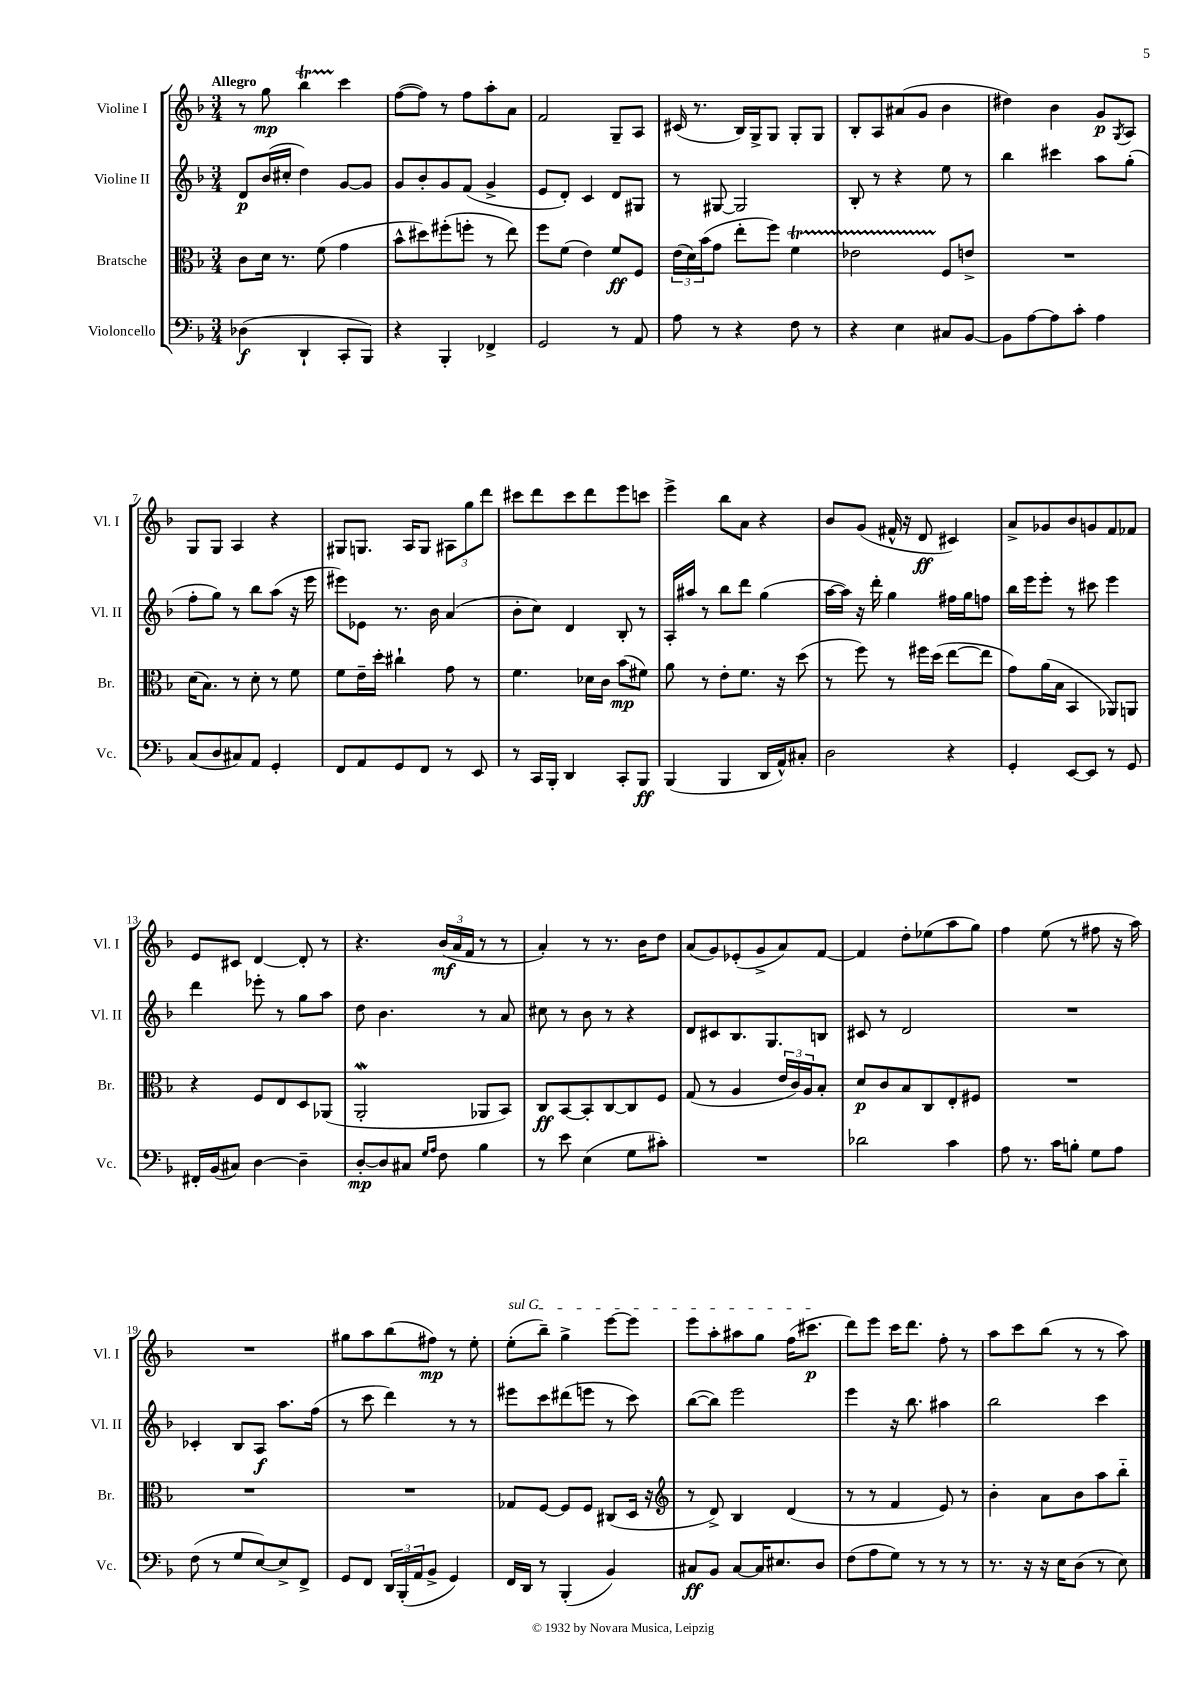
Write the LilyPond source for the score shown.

<<
\new StaffGroup <<
\new Staff = "s0" \with { instrumentName = "Violine I" shortInstrumentName = "Vl. I" } {
    \clef treble \key f \major \numericTimeSignature \time 3/4 \tempo "Allegro"
    r8 g''8\mp bes''4\startTrillSpan c'''4\stopTrillSpan |
    f''8~( f''8) r8 f''8 a''8-. a'8 |
    f'2 g8-- a8 |
    cis'16( r8. bes16) g16-> g8 g8-. g8 |
    bes8-. a8 ais'8( g'8 bes'4 |
    dis''4) bes'4 g'8\p \acciaccatura { g8 } a8 |
    g8 g8 a4 r4 |
    gis8 g8. a16 g8 \tuplet 3/2 { ais8 g''8 d'''8 } |
    cis'''8 d'''8 cis'''8 d'''8 e'''8 c'''8 |
    e'''4-> bes''8 a'8 r4 |
    bes'8 g'8( fis'16-^ r16 d'8\ff cis'4) |
    a'8-> ges'8 bes'8 g'8 f'8 fes'8 |
    e'8 cis'8 d'4~ d'8-. r8 |
    r4. \tuplet 3/2 { bes'16\mf( a'16 f'16 } r8 r8 |
    a'4-.) r8 r8. bes'16 d''8 |
    a'8( g'8) ees'8-.( g'8-> a'8) f'8~ |
    f'4 d''8-. ees''8( a''8 g''8) |
    f''4 e''8( r8 fis''8 r16 a''16) |
    R2. |
    gis''8 a''8 bes''8( fis''8\mp) r8 e''8-. |
    \once \override TextSpanner.bound-details.left.text = \markup { \italic "sul G" } e''8-.\startTextSpan( bes''8--) g''4-> e'''8~ e'''8 |
    e'''8 a''8-. ais''8 g''8 f''16( cis'''8.\p\stopTextSpan |
    d'''8) e'''8 c'''16 d'''8. f''8-. r8 |
    a''8 c'''8 bes''8( r8 r8 a''8) \bar "|." |
}
\new Staff = "s1" \with { instrumentName = "Violine II" shortInstrumentName = "Vl. II" } {
    \clef treble \key f \major \numericTimeSignature \time 3/4
    d'8\p bes'16( cis''16-. d''4) g'8~ g'8 |
    g'8 bes'8-. g'8 f'8( g'4-> |
    e'8 d'8-.) c'4 d'8 gis8 |
    r8 gis8~ gis2 |
    bes8-. r8 r4 e''8 r8 |
    bes''4 cis'''4 a''8 g''8-.( |
    f''8-. g''8) r8 bes''8 a''8( r16 e'''16 |
    eis'''8) ees'8 r8. bes'16 a'4( |
    bes'8-. c''8) d'4 bes8-. r8 |
    a16-. ais''16 r8 bes''8 d'''8 g''4( |
    a''16~ a''16) r16 d'''16-. g''4 fis''16 g''16 f''8 |
    bes''16 e'''16 e'''8-. r8 cis'''8 e'''4 |
    d'''4 ees'''8-. r8 g''8 a''8 |
    d''8 bes'4. r8 a'8 |
    cis''8 r8 bes'8 r8 r4 |
    d'8 cis'8 bes8. g8. b8 |
    cis'8 r8 d'2 |
    R2. |
    ces'4-. bes8 a8\f a''8. f''16( |
    r8 c'''8 d'''4) r8 r8 |
    eis'''8 c'''8 dis'''8( e'''8 r8 c'''8) |
    bes''8~( bes''8) e'''2 |
    e'''4 r16 bes''8. ais''4 |
    bes''2 c'''4 \bar "|." |
}
\new Staff = "s2" \with { instrumentName = "Bratsche" shortInstrumentName = "Br." } {
    \clef alto \key f \major \numericTimeSignature \time 3/4
    c'8 d'16 r8. f'8( g'4 |
    bes'8-^ dis''8) fis''8-.( f''8-. r8 e''8) |
    f''8 f'8( e'4) f'8\ff f8 |
    \tuplet 3/2 { e'16( d'16) bes'16( } g'8 e''8-. f''8) f'4\startTrillSpan |
    ees'2 f8\stopTrillSpan e'8-> |
    R2. |
    d'16( bes8.) r8 d'8-. r8 f'8 |
    f'8 e'16-- d''16-. cis''4-! g'8 r8 |
    f'4. des'16 c'16 bes'8\mp( fis'8) |
    a'8 r8 e'8-. f'8. r16 d''8( |
    r8 f''8) r8 fis''16 d''16( e''8~ e''8 |
    g'8) a'16( bes16 bes,4 aes,8) a,8 |
    r4 f8 e8 d8 aes,8( |
    a,2-.\mordent aes,8 bes,8) |
    c8\ff bes,8~ bes,8-. c8~ c8 f8 |
    g8( r8 a4 \tuplet 3/2 { e'16 c'16) a16 } bes8-. |
    d'8\p c'8 bes8 c8 e8-. fis8 |
    R2. |
    R2. |
    R2. |
    ges8 f8~ f8 f8 cis8( d16 r16 |
    \clef treble r8 d'8->) bes4 d'4( |
    r8 r8 f'4 e'8) r8 |
    bes'4-. a'8 bes'8 a''8 bes''8-_ \bar "|." |
}
\new Staff = "s3" \with { instrumentName = "Violoncello" shortInstrumentName = "Vc." } {
    \clef bass \key f \major \numericTimeSignature \time 3/4
    des4\f( d,4-! c,8-. bes,,8) |
    r4 bes,,4-. fes,4-> |
    g,2 r8 a,8 |
    a8 r8 r4 f8 r8 |
    r4 e4 cis8 bes,8~ |
    bes,8 a8~ a8 c'8-. a4 |
    c8( d8 cis8) a,8 g,4-. |
    f,8 a,8 g,8 f,8 r8 e,8 |
    r8 c,16 bes,,16-. d,4 c,8-. bes,,8\ff |
    bes,,4( bes,,4 d,16 a,16-^) cis8-. |
    d2 r4 |
    g,4-. e,8~ e,8 r8 g,8 |
    fis,16-. bes,16( cis8) d4~ d4-- |
    d8~-.\mp d8 cis8 \grace { g16 a16 } f8 bes4 |
    r8 e'8 e4( g8 cis'8-.) |
    R2. |
    des'2 c'4 |
    a8 r8. c'16 b8-. g8 a8 |
    f8( r8 g8 e8~) e8-> f,8-> |
    g,8 f,8 \tuplet 3/2 { d,16 bes,,16-.( a,16 } bes,8-> g,4) |
    f,16 d,16 r8 bes,,4-.( bes,4) |
    cis8\ff bes,8 cis8~ cis16 eis8. d8 |
    f8( a8 g8) r8 r8 r8 |
    r8. r16 r16 e16 d8( r8 e8) \bar "|." |
}
>>
>>
